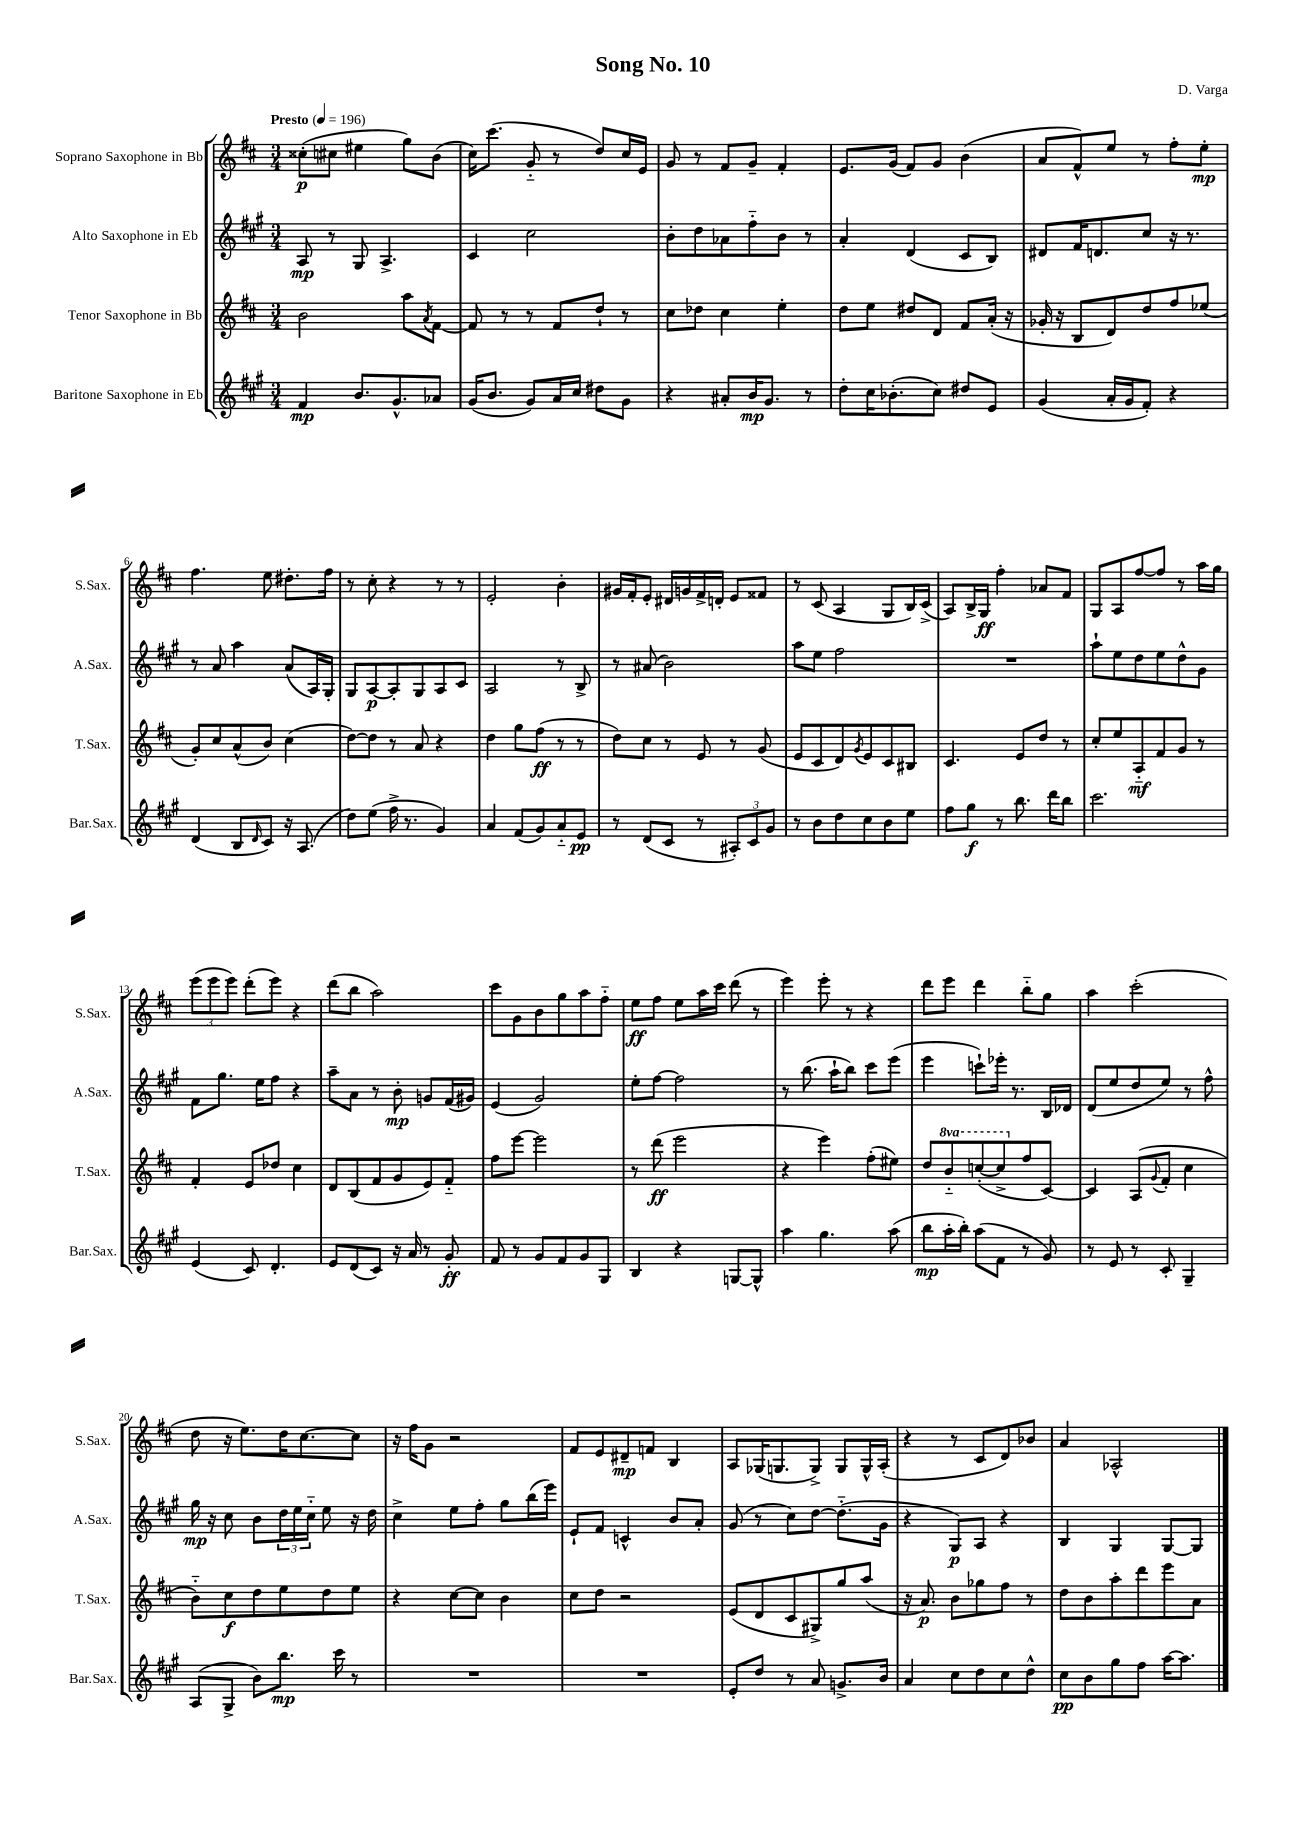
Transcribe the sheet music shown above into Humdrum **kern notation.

**kern	**kern	**kern	**kern
*staff4	*staff3	*staff2	*staff1
*clefG2	*clefG2	*clefG2	*clefG2
*k[f#c#g#]	*k[f#c#]	*k[f#c#g#]	*k[f#c#]
*M3/4	*M3/4	*M3/4	*M3/4
*MM196	*MM196	*MM196	*MM196
4f#/	2b\	8A/	(8cc##'\L
.	.	8r	8cc#\J
8.b/L	.	8G#/	4ee#\
.	.	4.A^/	.
8.g#^^/	.	.	.
.	8aa\L	.	8gg\L)
.	8qa/	.	.
8a-/J	[8f#\J	.	(8b\J
=	=	=	=
(16g#/LK	8f#/]	4c#/	16cc#\LK)
8.b/J	.	.	(8.ccc#\J
.	8r	.	.
8g#/L)	8r	2cc#\	8g'~/
16a/L	8f#/L	.	8r
16cc#/JJ	.	.	.
8dd#\L	8dd`/J	.	8dd/L)
8g#\J	8r	.	16cc#/L
.	.	.	16e/JJ
=	=	=	=
4r	8cc#\L	8b'\L	8g/
.	8dd-\J	8dd\	8r
8a#'/L	4cc#\	8a-\	8f#/L
16b/K	.	8ff#'~\	8g~/J
8.g#/J	.	.	.
.	4ee'\	8b\J	4f#'/
8r	.	8r	.
=	=	=	=
8dd'\L	8dd\L	4a'/	8.e/L
16cc#\K	8ee\J	.	.
(8.b-'\	.	.	(16g/Jk
.	8dd#/L	(4d/	8f#/L)
8cc#\J)	8d/J	.	8g/J
8dd#/L	8f#/L	8c#/L	(4b\
8e/J	(16a'/Jk	8B/J)	.
.	16r	.	.
=	=	=	=
(4g#/	16g-'/	8d#/L	8a/L
.	16r	.	.
.	8B/L	16f#/K	8f#^^/)
.	.	8.d/	.
16a'/LL	8d/)	.	8ee/J
16g#/J	.	.	.
8f#'/J)	8dd/	8cc#/J	8r
4r	8ff#/	16r	8ff#'\L
.	.	8.r	.
.	(8ee-/J	.	8ee'\J
=	=	=	=
(4d/	8g'/L)	8r	4.ff#\
.	8cc#/	8a/	.
8B/L	(8a^^/	4aa\	.
16qqd/	.	.	.
8c#/J)	8b/J)	.	8ee\
16r	(4cc#\	(8a/L	8.dd#'\L
(8.A/	.	.	.
.	.	16A/L)	.
.	.	16G#'/JJ	16ff#\Jk
=	=	=	=
8dd\L)	[8dd\L)	8G#/L	8r
(8ee\J	8dd\]J	[8A/	8cc#'\
16ff#^\	8r	8A'/]	4r
8.r	.	.	.
.	8a/	8G#/	.
4g#/)	4r	8A/	8r
.	.	8c#/J	8r
=	=	=	=
4a/	4dd\	2A/	2e'/
(8f#/L	8gg\L	.	.
8g#/)	(8ff#\J	.	.
8a'~/	8r	8r	4b'\
8e/J	8r	8B^/	.
=	=	=	=
8r	8dd\L)	8r	16g#/LL
.	.	.	16f#'/J
(8d/L	8cc#\J	(8a#/	8e'/J
8c#/J	8r	2b\)	16d#/LL
.	.	.	16g/
8r	8e/	.	16f#^/
.	.	.	16d'/JJ
12A#'/L)	8r	.	8e/L
12c#/	.	.	.
.	(8g/	.	8f##/J
12g#/J	.	.	.
=	=	=	=
8r	8e/L	8aa\L	8r
8b\L	8c#/	8ee\J	(8c#/
8dd\	8d/)	2ff#\	4A/
.	8qg/	.	.
8cc#\	8e/	.	.
8b\	8c#/	.	8G/L
8ee\J	8B#/J	.	16B/L)
.	.	.	(16c#^/JJ
=	=	=	=
8ff#\L	4.c#/	2.r	8A/L)
8gg#\J	.	.	16B^/L
.	.	.	16G/JJ
8r	.	.	4ff#'\
8.bb\	8e/L	.	.
.	8dd/J	.	8a-/L
16ddd\LK	.	.	.
8bb\J	8r	.	8f#/J
=	=	=	=
2.ccc#\	8cc#'/L	8aa`\L	8G/L
.	8ee/	8ee\	8A/
.	8A'~/	8dd\	[8ff#/
.	8f#/	8ee\	8ff#/]J
.	8g/J	8dd^^\	8r
.	8r	8g#\J	16aa\LL
.	.	.	16gg\JJ
=	=	=	=
(4e/	4f#'/	8f#\L	(12eee\L
.	.	.	12eee\
.	.	8.gg#\J	.
.	.	.	12eee\J)
8c#/)	8e/L	.	(8ddd'\L
.	.	16ee\LK	.
4.d'/	8dd-/J	8ff#\J	8eee\J)
.	4cc#\	4r	4r
=	=	=	=
8e/L	8d/L	8aa~\L	(8ddd\L
(8d/	(8B/	8a\J	8bb\J
8c#/J)	8f#/	8r	2aa\)
16r	8g/	8b'\	.
16a/	.	.	.
8r	8e/)	8g/L	.
8g#'/	8f#'~/J	(16f#/L	.
.	.	16g#/JJ)	.
=	=	=	=
8f#/	8ff#\L	(4e/	8ccc#\L
8r	[8eee\J	.	8g\
8g#/L	2eee\]	2g#/)	8b\
8f#/	.	.	8gg\
8g#/	.	.	8aa\
8G#/J	.	.	8ff#'~\J
=	=	=	=
4B/	8r	8ee'\L	8ee\L
.	(8ddd\	[8ff#\J	8ff#\J
4r	2eee\	2ff#\]	8ee\L
.	.	.	16aa\L
.	.	.	16ccc#\JJ
[8G/L	.	.	(8ddd\
8G^^/]J	.	.	8r
=	=	=	=
4aa\	4r	8r	4eee\)
.	.	(8.bb\	.
4.gg#\	4eee\)	.	8eee'\
.	.	16aa`\LK	.
.	.	8bb\J)	8r
.	(8ff#'\L	8ccc#\L	4r
(8aa\	8ee#\J)	(8eee\J	.
=	=	=	=
8bb\L	8dd/L	4eee\	8ddd\L
16aa'\L	8bb'~/	.	8eee\J
16bb'\JJ)	.	.	.
(8aa\L	([8ccc'/	8ccc`\L)	4ddd\
8f#\J	8ccc^/]	16eee-'\Jk	.
.	.	8.r	.
8r	8ff#/	.	8bb'~\L
8g#/)	[8c#/J)	16B/LL	8gg\J
.	.	16d-/JJ	.
=	=	=	=
8r	4c#/]	(8d/L	4aa\
8e/	.	8ee/	.
8r	(8A/L	8dd/	(2ccc#'\
.	8qqg/	.	.
8c#'/	8f#'/J	8ee/J)	.
4G#~/	4cc#\	8r	.
.	.	8ff#^^\	.
=	=	=	=
(8A/L	8b'~\L)	16gg#\	8dd\
.	.	16r	.
8G#^/J	8cc#\	8cc#\	16r
.	.	.	8.ee\L)
8b\L)	8dd\	8b\L	.
8.bb\J	8ee\	24dd\L	16dd\K
.	.	24ee\	.
.	.	.	[8.cc#\
.	.	24cc#'~\JJ	.
.	8dd\	8ee\	.
16ccc#\	.	.	.
8r	8ee\J	16r	8cc#\]J
.	.	16dd\	.
=	=	=	=
2.r	4r	4cc#^\	16r
.	.	.	16ff#\LK
.	.	.	8g\J
.	[8cc#\L	8ee\L	2r
.	8cc#\]J	8ff#'\J	.
.	4b\	8gg#\L	.
.	.	(16bb\L	.
.	.	16eee\JJ)	.
=	=	=	=
2.r	8cc#\L	8e`/L	8f#/L
.	8dd\J	8f#/J	8e/
.	2r	4c^^/	8d#~/
.	.	.	8f/J
.	.	8b/L	4B/
.	.	8a'/J	.
=	=	=	=
8e'/L	(8e/L	(8g#/	8A/L
8dd/J	8d/	8r	(16G-/K
.	.	.	8.G/
8r	8c#/	8cc#\L)	.
8a/	8G#^/)	[8dd\J	8G^/J)
8.g^/L	8gg/	(8.dd'~\]L	8G/L
.	(8aa/J	.	16G^^/L
16b/Jk	.	16g#\Jk	(16A'/JJ
=	=	=	=
4a/	16r	4r	4r
.	8.a/)	.	.
8cc#\L	8b\L	8G#/L)	8r
8dd\	8gg-\	8A/J	8c#/L
8cc#\	8ff#\J	4r	8d/)
8dd^^\J	8r	.	8b-/J
=	=	=	=
8cc#\L	8dd\L	4B/	4a/
8b\	8b\	.	.
8gg#\	8aa'\	4G#/	2A-^^/
8ff#\J	8ddd\	.	.
[16aa\LK	8eee\	[8G#/L	.
8.aa\]J	.	.	.
.	8a\J	8G#/]J	.
==	==	==	==
*-	*-	*-	*-
